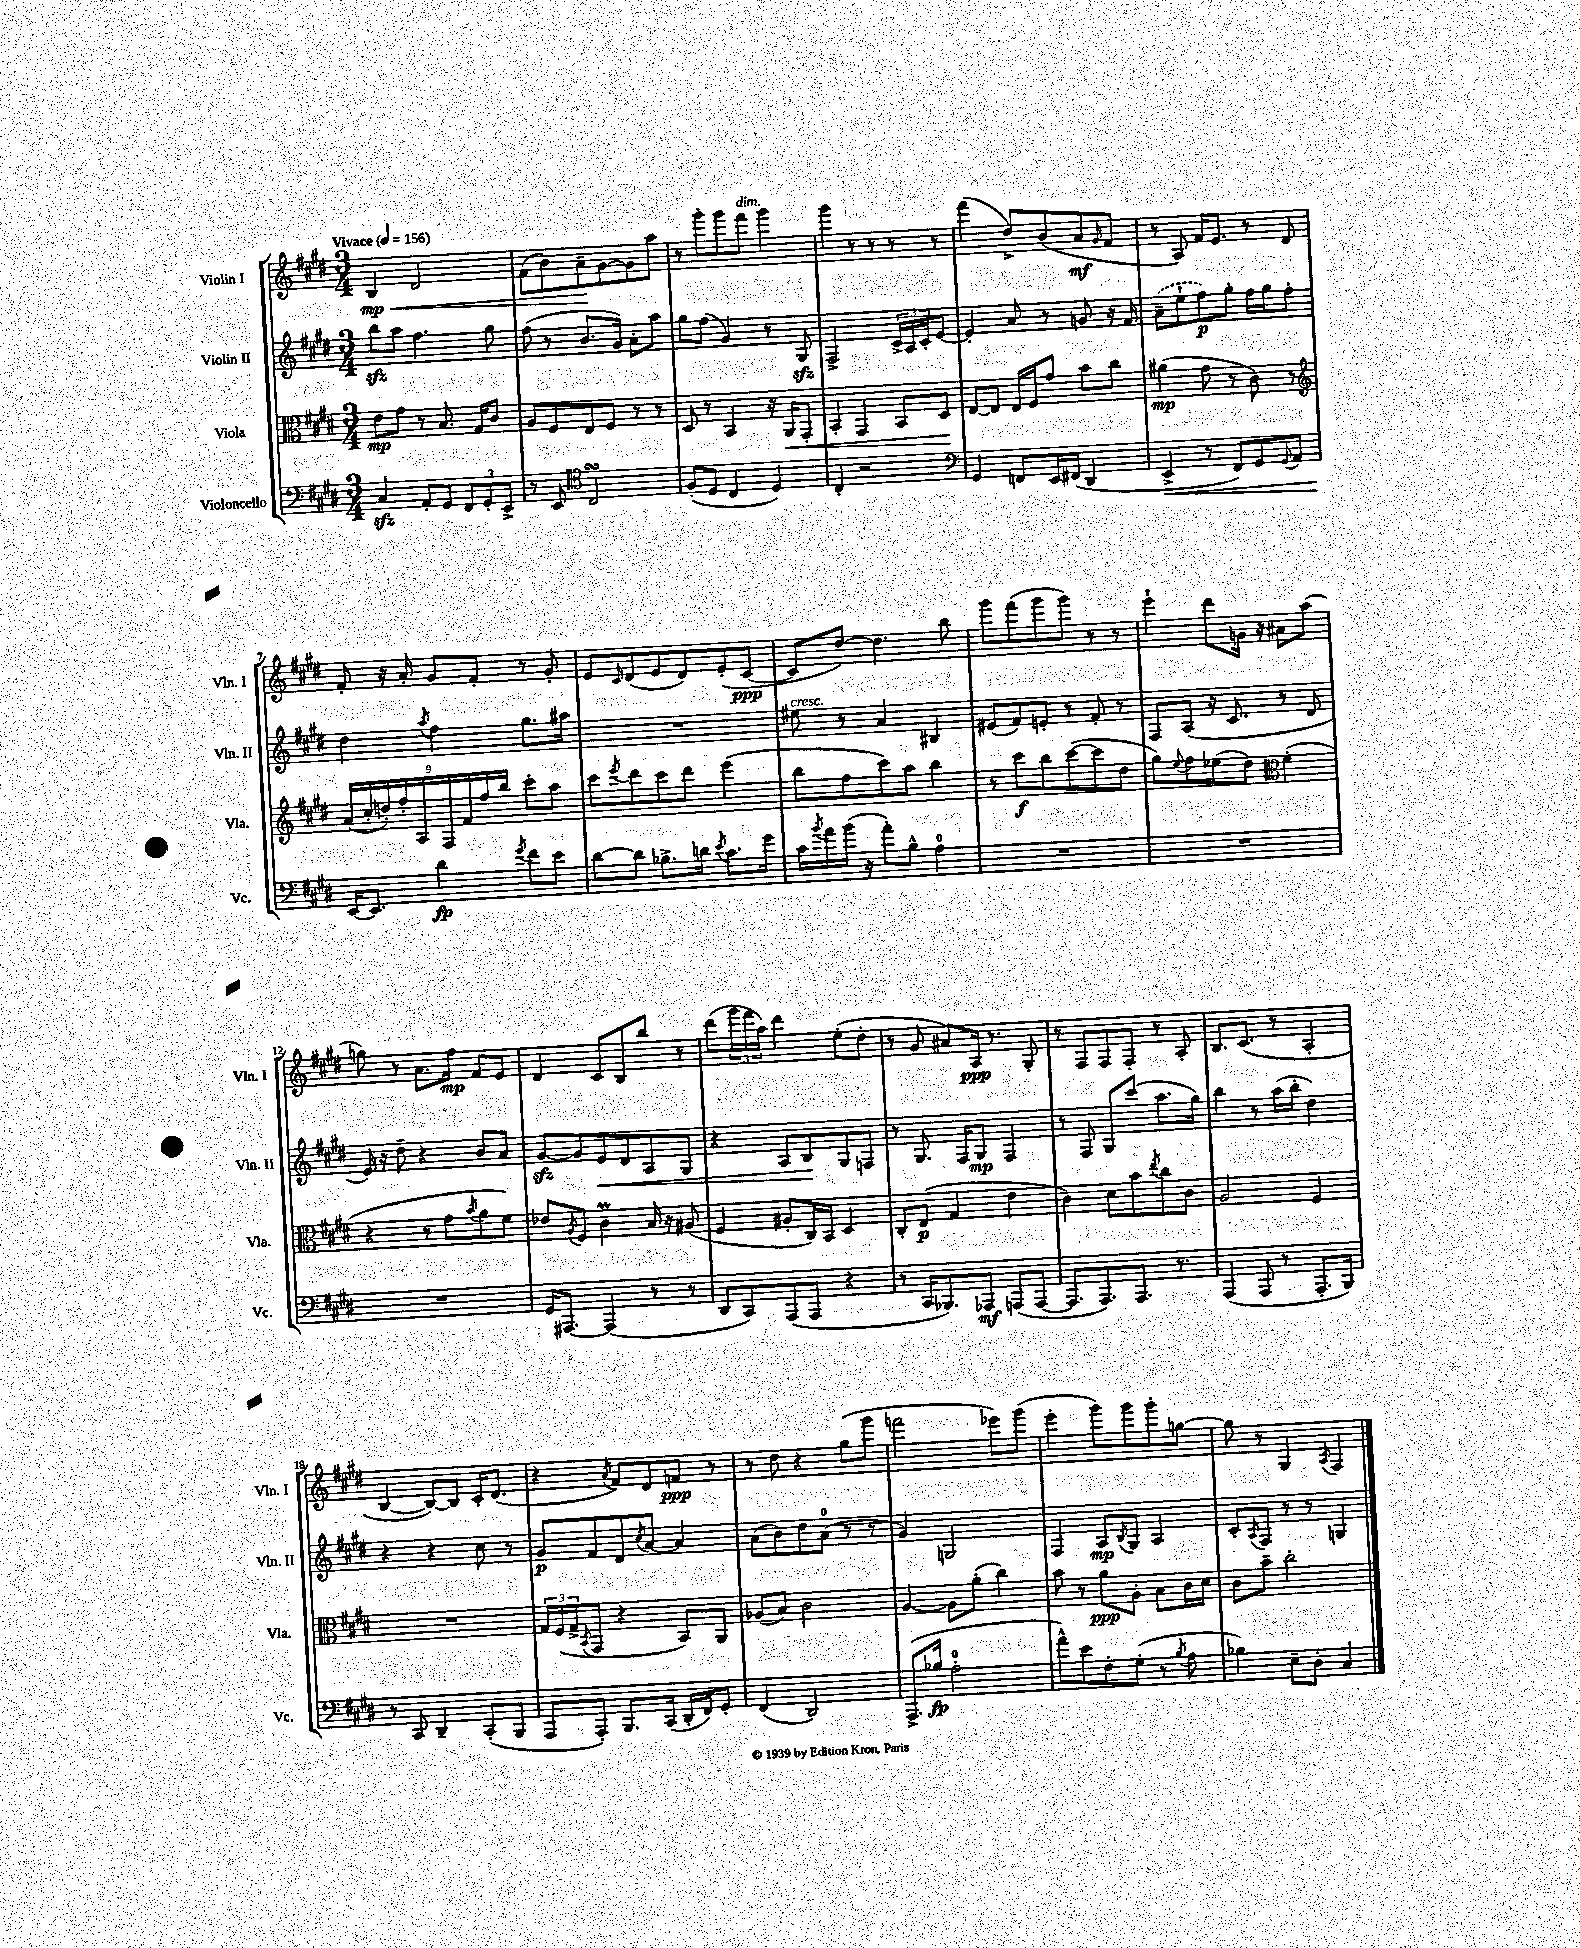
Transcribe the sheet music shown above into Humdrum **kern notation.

**kern	**dynam	**kern	**dynam	**kern	**dynam	**kern	**dynam
*part4	*part4	*part3	*part3	*part2	*part2	*part1	*part1
*staff4	*staff4	*staff3	*staff3	*staff2	*staff2	*staff1	*staff1
*I"Violoncello	*	*I"Viola	*	*I"Violin II	*	*I"Violin I	*
*I'Vc.	*	*I'Vla.	*	*I'Vln. II	*	*I'Vln. I	*
*clefF4	*	*clefC3	*	*clefG2	*	*clefG2	*
*k[f#c#g#d#]	*	*k[f#c#g#d#]	*	*k[f#c#g#d#]	*	*k[f#c#g#d#]	*
*M3/4	*	*M3/4	*	*M3/4	*	*M3/4	*
*MM156	*	*MM156	*	*MM156	*	*MM156	*
=1	=1	=1	=1	=1	=1	=1	=1
!	!	!	!	!	!	!LO:TX:a:B:t=Vivace	!
!	!	!	!	!	!	!	!LO:HP:b
4C#zz/	.	8e\L	mp	8bbzz\L	.	4B/	< mp
.	.	8g#\J	.	8aa\J	.	.	.
8AA'/L	.	8r	.	4.ff#\	.	2d#/	.
8GG#/J	.	8.B/	.	.	.	.	.
12FF#/L	.	.	.	.	.	.	.
.	.	16G#/KL	.	.	.	.	.
12GG#'/	.	.	.	.	.	.	.
.	.	8c#/J	.	8gg#\	.	.	.
12EE^/J	.	.	.	.	.	.	.
=2	=2	=2	=2	=2	=2	=2	=2
8r	.	8A/L	.	(8ff#\	.	(8f#\L	.
8EE/	.	8F#/	.	8r	.	8b\)	.
*clefC4	*	*	*	*	*	*	*
2C#sSSS/	.	8E/	.	8.b/L	.	8a~\	.
.	.	8F#/J	.	.	.	[8g#\	[
.	.	.	.	16g#/Jk)	.	.	.
.	.	8r	.	8a'\L	.	8g#\]	.
.	.	8r	.	8aa\J	.	8aa\J	.
=3	=3	=3	=3	=3	=3	=3	=3
(8F#'/L	.	8D#/	.	8gg#\L	.	8r	.
8D#/J	.	8r	.	(8ff#\J	.	8ggg#'\L	.
4C#/	.	4BB/	.	4g#/)	.	8ggg#\	.
!	!	!	!	!	!	!LO:TX:a:i:t=dim.	!
.	.	.	.	.	.	8fff#\J	.
4D#/)	.	16r	.	8r	.	4ggg#\	.
!	!	!	!LO:HP:b	!	!	!	!
.	.	16AA/KL	<	.	.	.	.
.	.	8GG#'/J	.	8G#zz/	.	.	.
=4	=4	=4	=4	=4	=4	=4	=4
4C#'/	.	4BB'/	.	2F#^/	.	4ggg#\	.
2r	.	4GG#/	.	.	.	8r	.
.	.	.	.	.	.	8r	.
.	.	8BB/L	.	24c#^/LL	.	8r	.
.	.	.	.	24A/	.	.	.
.	.	.	.	24c#'/J	.	.	.
.	.	8D#/J	.	[8e/J	.	8r	.
.	.	.	[	.	.	.	.
=5	=5	=5	=5	=5	=5	=5	=5
*clefF4	*	*	*	*	*	*	*
4GG#/	.	[8E/L	.	4e'/]	.	(4fff#\	.
.	.	8E/J]	.	.	.	.	.
8FFn/L	.	16E/LL	.	8a/	.	8dd#^/L)	.
.	.	16F#/J	.	.	.	.	.
16EE/L	.	8g#/J	.	8r	.	(8b/	.
(16FF#X/JJ	.	.	.	.	.	.	.
4DD#/	.	8b\L	.	8gn/	.	8a/	mf
.	.	.	.	.	.	16qqg#/	.
.	.	8cc#\J	.	16r	.	8f#/J	.
.	.	.	.	16f#/	.	.	.
=6	=6	=6	=6	=6	=6	=6	=6
!	!LO:HP:b	!	!	!	!	!	!
4EE^/	<	(4a#X\	mp	(8a~\L	.	8r	.
.	.	.	.	8ee`\	.	8A/)	.
8r	.	8g#\	.	8ff#\)	p	16f#/KL	.
.	.	.	.	.	.	8.e/J	.
8FF#/L)	.	8r	.	8gg#'\J	.	.	.
8GG#/	.	8c#\)	.	16ff#\LL	.	8r	.
.	.	.	.	16gg#\J	.	.	.
8qqGG#/	.	.	.	.	.	.	.
8AA/J	.	8r	.	8ff#'\J	.	8d#/	.
!!LO:LB:g=z
=7	=7	=7	=7	=7	=7	=7	=7
*	*	*clefG2	*	*	*	*	*
[16EE/KL	.	(18a/LL	.	4dd#\	.	8f#'/	.
.	.	18cc#'/	.	.	.	.	.
8.EE/J]	[	.	.	.	.	.	.
.	.	18ddn'/)	.	.	.	.	.
.	.	.	.	.	.	16r	.
.	.	18ff#'/	.	.	.	.	.
.	.	.	.	.	.	16a'/	.
.	.	18A/	.	.	.	.	.
.	.	.	.	8qaa/	.	.	.
4d#\	fp	.	.	4ff#\	.	8g#/L	.
.	.	18F#/	.	.	.	.	.
.	.	18f#/	.	.	.	.	.
.	.	.	.	.	.	8f#'/J	.
.	.	18ff#/	.	.	.	.	.
.	.	18bb/JJ	.	.	.	.	.
8qg#/	.	.	.	.	.	.	.
8f#\L	.	8ccc#'\L	.	8.gg#\L	.	8r	.
8e\J	.	8aa\J	.	.	.	8g#'/	.
.	.	.	.	16aa#X\Jk	.	.	.
=8	=8	=8	=8	=8	=8	=8	=8
[8d#\L	.	8ccc#\L	.	2.r	.	8e/L	.
.	.	8qeee/	.	.	.	16qqc#/	.
8d#\J]	.	8ddd#\	.	.	.	(8d#/	.
8.B-X^\L	.	8ccc#\	.	.	.	8e/	.
.	.	8ddd#\J	.	.	.	8d#/)	.
16dn\Jk	.	.	.	.	.	.	.
8qe/	.	.	.	.	.	.	.
8.c#\L	.	(4eee\	.	.	.	(8e'/	.
.	.	.	.	.	.	[8c#/J	ppp
16g#\Jk	.	.	.	.	.	.	.
=9	=9	=9	=9	=9	=9	=9	=9
!	!	!	!	!LO:TX:a:i:t=cresc.	!	!	!
16c#\LL	.	8bb\L	.	8ee#X\	.	8c#/L]	.
8qb/	.	.	.	.	.	.	.
16a\	.	.	.	.	.	.	.
(16b\JJ	.	8ff#\	.	8r	.	[8dd#/J)	.
16r	.	.	.	.	.	.	.
8a'\L)	.	8ccc#\)	.	4a/	.	4.dd#\]	.
8B^^\J	.	8aa\J	.	.	.	.	.
4A\	.	4bb\	.	4B#X/	.	.	.
.	.	.	.	.	.	8bb\	.
=10	=10	=10	=10	=10	=10	=10	=10
2.r	.	8r	.	(8e#X/L	.	8ggg#\L	.
.	.	8ccc#\L	f	8f#/)	.	(8fff#\	.
.	.	8bb\	.	8en'/J	.	8ggg#\	.
.	.	([8ccc#\	.	8r	.	8ggg#\J)	.
.	.	8ccc#\]	.	8f#'/	.	8r	.
.	.	8dd#\J	.	8r	.	8r	.
=11	=11	=11	=11	=11	=11	=11	=11
2.r	.	8gg#\L)	.	8F#/L	.	4eee`\	.
.	.	8qqee/	.	.	.	.	.
.	.	8ff#\	.	(8A/J	.	.	.
.	.	(8ee-X\	.	16r	.	8ddd#\L	.
.	.	.	.	8.c#/	.	.	.
.	.	8dd#\J)	.	.	.	16gn\Jk	.
.	.	.	.	.	.	16r	.
*	*	*clefC3	*	*	*	*	*
.	.	(4f#'\	.	8r	.	8a#X\L	.
.	.	.	.	8d#/	.	(8aa\J	.
!!LO:LB:g=z
=12	=12	=12	=12	=12	=12	=12	=12
2.r	.	4r	.	16e/)	.	8ggn\)	.
.	.	.	.	16r	.	.	.
.	.	.	.	8dd#~\	.	8r	.
.	.	8r	.	4r	.	8.a\L	.
.	.	8g#\L	.	.	.	.	.
.	.	.	.	.	.	16ff#\Jk	mp
.	.	8qb/	.	.	.	.	.
.	.	8a\	.	8b/L	.	8f#/L	.
.	.	8f#\J)	.	8a/J	.	8e/J	.
=13	=13	=13	=13	=13	=13	=13	=13
16GG#/KL	.	8e-X/L	.	[8g#zz/L	.	4d#/	.
[8.AAA#X/J	.	.	.	.	.	.	.
.	.	8qA/	.	.	.	.	.
.	.	8F#/J	.	8g#/]	.	.	.
!	!	!	!	!	!LO:HP:b	!	!
(4AAA#/]	.	4c#M\	.	8e/	<	8c#/L	.
.	.	.	.	8d#/	.	8B/	.
8r	.	16B/	.	8A/	.	8bb/J	.
.	.	16r	.	.	.	.	.
8r	.	(8A#X/	.	8G#/J	.	8r	.
=14	=14	=14	=14	=14	=14	=14	=14
8DD#/L	.	4F#/	.	4r	.	(8ddd#\L	.
8CC#/)	.	.	.	.	.	24ggg#\L	.
.	.	.	.	.	.	24fff#\	.
.	.	.	.	.	.	24aa\JJ)	.
(8AAA/	.	8A#X'/L	.	8A/L	.	4ddd#\	.
8AAA/J	.	16C#/L)	.	8B/	.	.	.
.	.	16BB/JJ	.	.	.	.	.
4r	.	4D#/	.	8G#/	[	(8ee'\L	.
.	.	.	.	8Fn/J	.	8dd#'\J	.
=15	=15	=15	=15	=15	=15	=15	=15
8r	.	8C#'/L	.	8r	.	8r	.
16CC#/KL	.	(8E/J	p	8.G#/	.	8g#/	.
8.BBB-X/)	.	.	.	.	.	.	.
.	.	4G#/	.	.	.	8a#X/L)	.
.	.	.	.	16F#/KL	.	.	.
8AAA-X/J	mf	.	.	8G#/J	mp	16A/Jk	ppp
.	.	.	.	.	.	8.r	.
(8AAAn/L	.	4e\	.	4F#/	.	.	.
[8AAA/J	.	.	.	.	.	8G#'/	.
=16	=16	=16	=16	=16	=16	=16	=16
8.AAA/L]	.	4c#\)	.	8r	.	8r	.
.	.	.	.	8F#/	.	8F#/L	.
8.AAA/)	.	.	.	.	.	.	.
.	.	8d#\L	.	8G#/L	.	8F#/	.
8.AAA/J	.	8b\	.	(8ccc#/J	.	8F#'/J	.
.	.	8qee/	.	.	.	.	.
.	.	8cc#\	.	8.aa\L	.	8r	.
8.r	.	.	.	.	.	.	.
.	.	8c#\J	.	.	.	8A'/	.
.	.	.	.	16gg#\Jk)	.	.	.
=17	=17	=17	=17	=17	=17	=17	=17
(4AAA/	.	2A/	.	4bb\	.	8.B/L	.
.	.	.	.	.	.	(8.c#/J	.
8AAA/	.	.	.	8r	.	.	.
8r	.	.	.	(16aa\LL	.	8r	.
.	.	.	.	16bb'\JJ	.	.	.
8.AAA'/L	.	4F#/	.	4dd#\)	.	4A'/	.
16BBB/Jk)	.	.	.	.	.	.	.
!!LO:LB:g=z
=18	=18	=18	=18	=18	=18	=18	=18
8r	.	2.r	.	4r	.	[4B/	.
8CC#/	.	.	.	.	.	.	.
4DD#~/	.	.	.	4r	.	8B/L_)	.
.	.	.	.	.	.	8B/J]	.
(8CC#'/L	.	.	.	8cc#\	.	16c#'/KL	.
.	.	.	.	.	.	(8.d#/J	.
8BBB/J	.	.	.	8r	.	.	.
=19	=19	=19	=19	=19	=19	=19	=19
8AAA/L	.	24G#/LL	.	8g#/L	p	4r	.
.	.	(24F#/	.	.	.	.	.
.	.	24G#^/J	.	.	.	.	.
.	.	8qBB/	.	.	.	.	.
8AAA'/J)	.	8GG#/J	.	8f#/	.	.	.
.	.	.	.	.	.	8qa/	.
8.BBB/L	.	4r	.	8d#/	.	8f#/L)	.
.	.	.	.	8qcc#/	.	.	.
.	.	.	.	[8a/J	.	8d#/	.
(16CC#/Jk	.	.	.	.	.	.	.
16DD#'/LL	.	8BB/L)	.	4a/]	.	8fn/J	ppp
16FF#/J)	.	.	.	.	.	.	.
8GG#'/J	.	8AA/J	.	.	.	8r	.
=20	=20	=20	=20	=20	=20	=20	=20
(4FF#/	.	(8A-X/L	.	(8a\L	.	8r	.
.	.	8B/J)	.	8b\)	.	8dd#\	.
2DD#/)	.	2c#\	.	8dd#\	.	4r	.
.	.	.	.	(8a\J	.	.	.
.	.	.	.	8r	.	(8gg#\L	.
.	.	.	.	8r	.	8ggg#\J	.
=21	=21	=21	=21	=21	=21	=21	=21
(8.AAA^/L	.	[4A/	.	4g#/)	.	2fffn\	.
16B-X/Jk	fp	.	.	.	.	.	.
2A'\	.	8A\L]	.	2Gn/	.	.	.
.	.	(8a'\J	.	.	.	.	.
.	.	4cc#\)	.	.	.	8eee-X\L)	.
.	.	.	.	.	.	(8ggg#\J	.
=22	=22	=22	=22	=22	=22	=22	=22
8a^^\L)	.	8b\	.	4F#/	.	4eee'\	.
8e\	.	8r	.	.	.	.	.
8F#'\	.	8a\L	ppp	8A/L	mp	8ggg#\L)	.
.	.	.	.	8qB/	.	.	.
(8G#'\J	.	8A'\J	.	8G#/J	.	8ggg#\	.
8r	.	8B\L	.	4A/	.	8ggg#'\	.
8qB/	.	.	.	.	.	.	.
8A\	.	16c#\L	.	.	.	[8ggn\J	.
.	.	16d#\JJ	.	.	.	.	.
=23	=23	=23	=23	=23	=23	=23	=23
4B-X\)	.	8c#\L	.	8c#'/L	.	8gg\]	.
.	.	.	.	8qA/	.	.	.
.	.	8b~\J	.	8F#/J	.	8r	.
8E~\L	.	2cc#'\	.	8r	.	4G#/	.
8D#'\J	.	.	.	8r	.	.	.
.	.	.	.	.	.	8qA/	.
4C#/	.	.	.	4Gn/	.	4F#/	.
==	==	==	==	==	==	==	==
*-	*-	*-	*-	*-	*-	*-	*-
